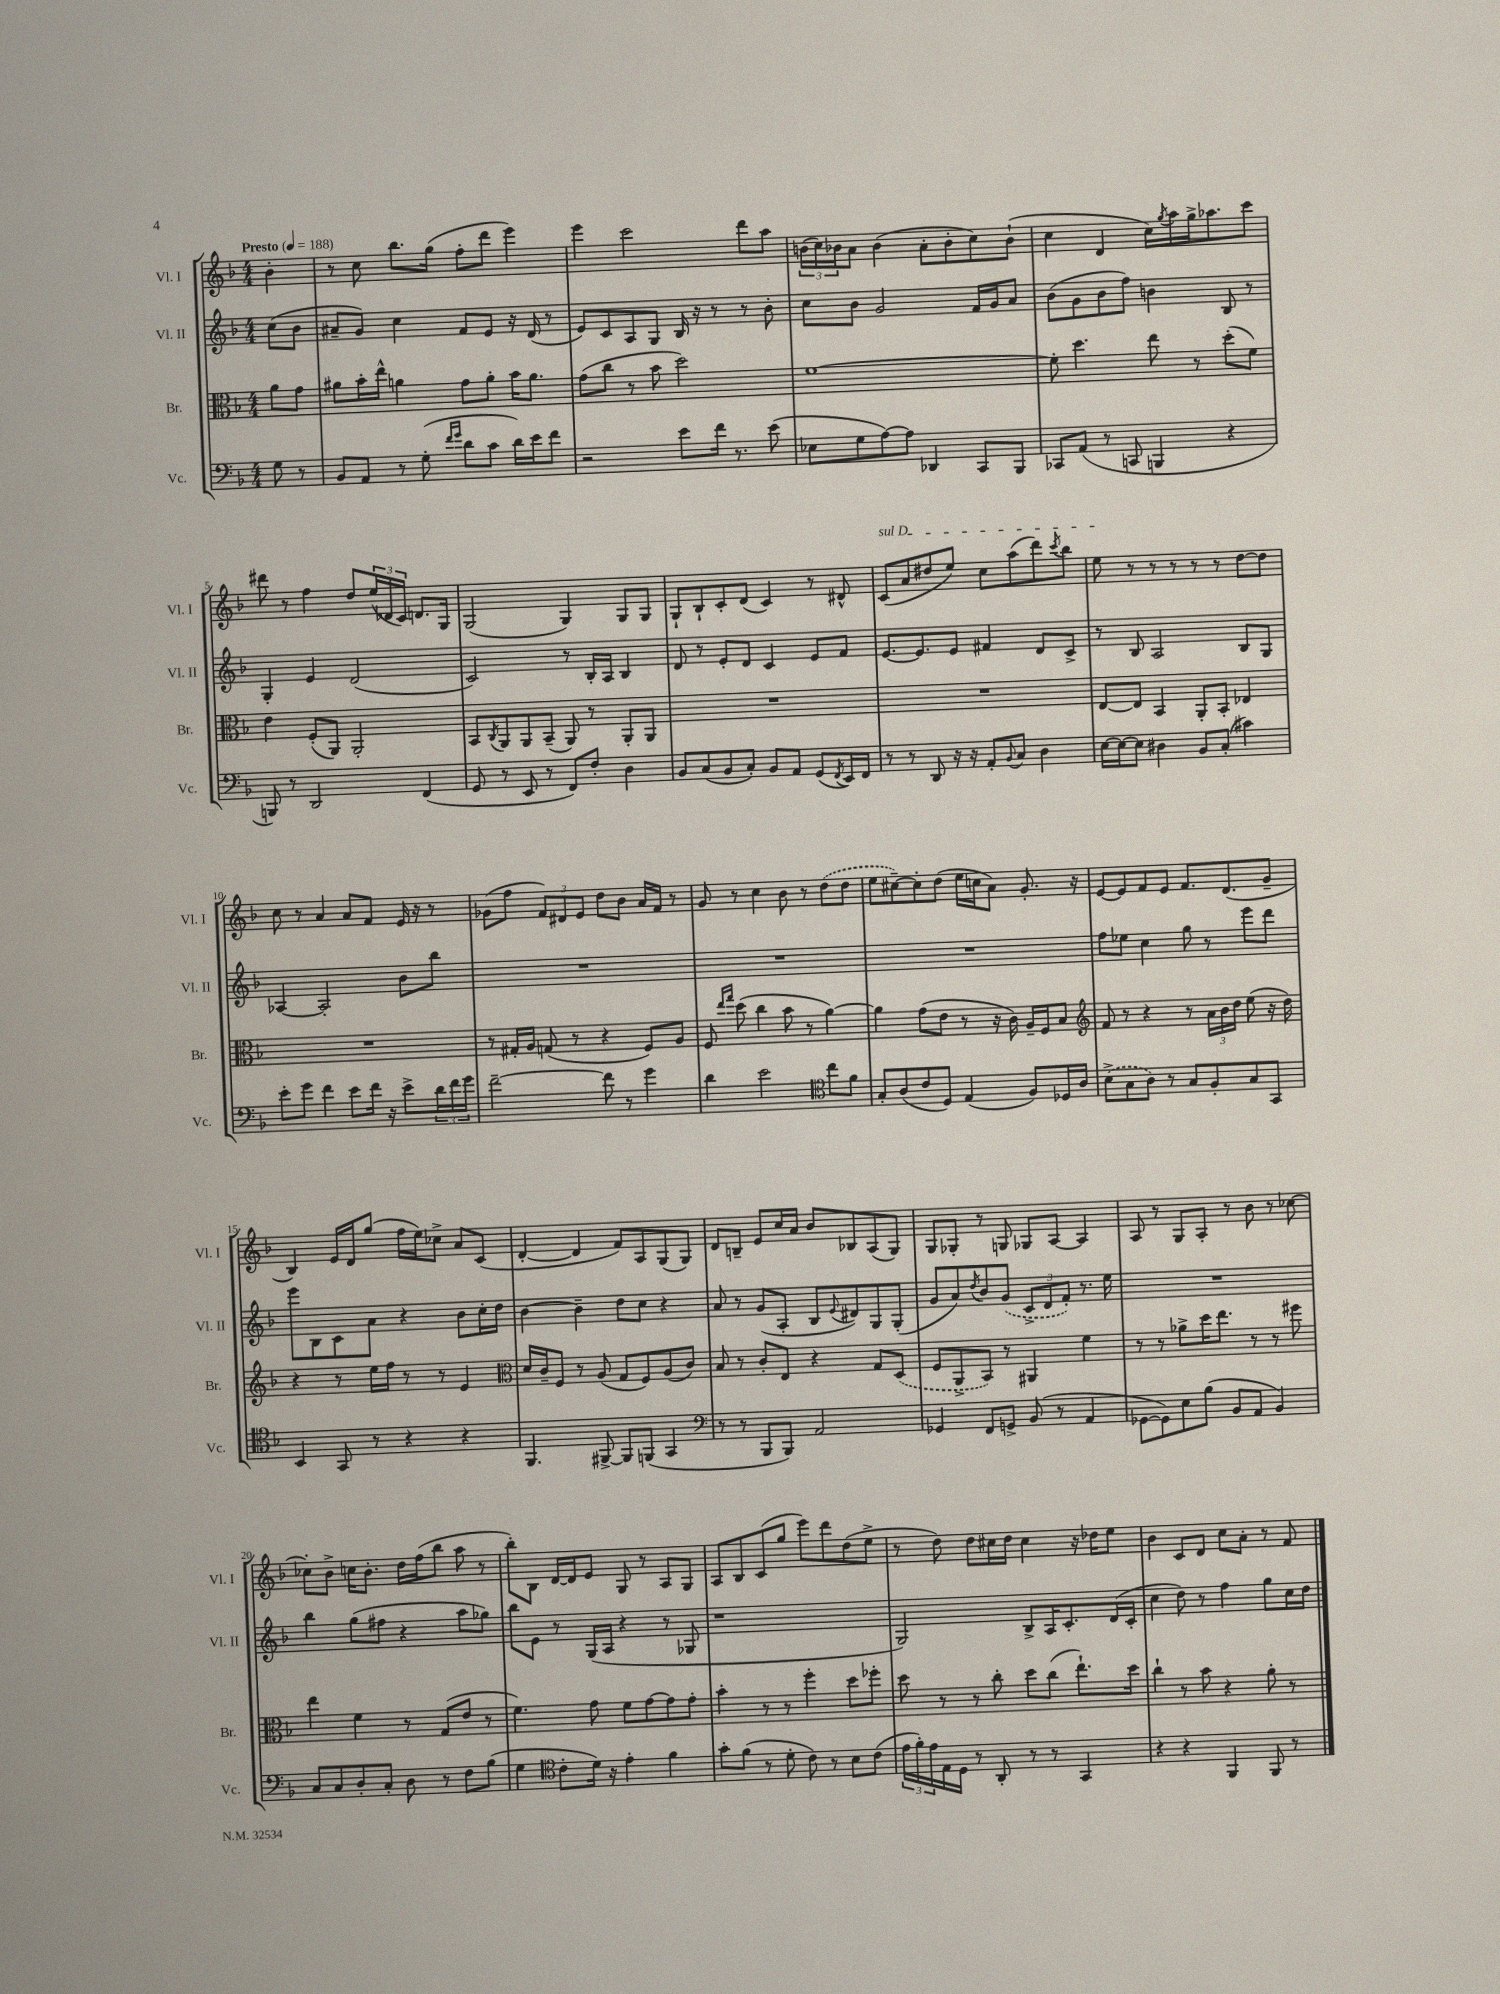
<<
\new StaffGroup <<
\new Staff = "s0" \with { instrumentName = "Vl. I" shortInstrumentName = "Vl. I" } {
    \clef treble \key f \major \numericTimeSignature \time 4/4 \partial 4 \tempo "Presto" 4 = 188
    bes'4-. |
    r8 c''8 bes''8. g''16( f''8-. d'''8 e'''4) |
    e'''4 c'''2 d'''8 a''8 |
    \tuplet 3/2 { b'16( c''16) bes'16 } a'8 bes'4( a'8-. bes'8-. c''8) bes'8-!( |
    c''4 d'4 c''16) \acciaccatura { g''8 } a''16 g''16-> aes''8. c'''8 |
    dis'''8 r8 f''4 d''8 \tuplet 3/2 { e''16( des'16 c'16) } d'8. g16 |
    g2( g4) g8 g8 |
    g8-! bes8-! c'8-. d'8( c'4) r8 dis'8-^ |
    \once \override TextSpanner.bound-details.left.text = \markup { \italic "sul D" } c'8\startTextSpan( a'8 dis''8 e''8) c''8 a''8( d'''8) \acciaccatura { c'''8 } bes''8 |
    e''8\stopTextSpan r8 r8 r8 r8 r8 d''8~ d''8 |
    c''8 r8 a'4 a'8 f'8 e'16 r16 r8 |
    ges'8( f''8 \tuplet 3/2 { f'8) dis'8 e'8 } d''8 bes'8 a'16 f'16 r8 |
    g'8 r8 c''4 bes'8 r8 \once \slurDashed d''8( d''8 |
    e''8 cis''8~--) cis''8-. d''8( e''16 c''16 a'8) g'8.-. r16 |
    e'8~ e'8 f'8 e'8 f'8. d'8.( g'8-- |
    bes4) e'16 d'16 g''8( f''16 e''16) ces''8-> a'8 c'8( |
    d'4~-. d'4 f'8) a8 g8( g8) |
    d'8 b8-- e'8 c''16 a'16 bes'8 bes8 a8( g8) |
    g8 ges8-. r8 g8 ges8 a8~ a4 |
    a8 r8 g8 a8-. r8 bes'8 r8 ces''8~ |
    ces''8-. bes'8-> c''16 bes'8.-. d''16 f''16( bes''8 a''8 r8 |
    bes''8-.) bes8 d'16~ d'16 e'8 g8 r8 a8 g8 |
    a8 bes8 c'8( g''8 e'''8) d'''8 d''8( e''8-> |
    r8 d''8) d''8 cis''16 d''16 cis''4 r16 des''16 e''8 |
    bes'4 c'8 d'8 c''8 a'8-. r8 f'8 \bar "|." |
}
\new Staff = "s1" \with { instrumentName = "Vl. II" shortInstrumentName = "Vl. II" } {
    \clef treble \key f \major \numericTimeSignature \time 4/4 \partial 4
    c''8( bes'8 |
    ais'8-- g'8) c''4 f'8 e'8 r16 d'16( r8 |
    e'8) c'8 a8 g8 bes16 r16 r8 r8 bes'8-. |
    c''8 bes'8 g'2 f'16 g'16 a'8 |
    bes'8( g'8 bes'8 f''8) b'4 bes8 r8 |
    g4-. e'4 d'2( |
    c'2) r8 bes16-. a16 bes4 |
    d'8 r8 e'8-. d'8 c'4 e'8 f'8 |
    e'8.~ e'8. e'8 fis'4 d'8 c'8-> |
    r8 bes8 a2 bes8 g8 |
    aes4~ aes2-. bes'8 bes''8 |
    R1 |
    R1 |
    R1 |
    f''8 ees''8 c''4 g''8 r8 e'''8 d'''8 |
    e'''8 bes8 c'8 a'8 r4 bes'8 c''16-. d''16 |
    bes'4~ bes'4-- d''8 c''8 r4 |
    a'8 r8 g'8( a8-. bes8 \appoggiatura { e'8 } dis'8) g8 g8-.( |
    g'8 a'8) \acciaccatura { d''8 } bes'8 \once \slurDashed g'8( \tuplet 3/2 { c'8-> d'8 f'8-.) } r8. e''16 |
    R1 |
    bes''4 g''8( fis''8 r4 a''8 ges''8) |
    bes''8 e'8 r8 g16( a16 r4 r8 ges8 |
    r1 |
    g2) bes8-> a16 c'8.-. d'16( c'16-. |
    c''4 d''8) r8 f''4 g''8 c''16 d''16 \bar "|." |
}
\new Staff = "s2" \with { instrumentName = "Br." shortInstrumentName = "Br." } {
    \clef alto \key f \major \numericTimeSignature \time 4/4 \partial 4
    a'8 g'8 |
    ais'8 bes'16-. e''16-^ a'4 g'8 a'8-. bes'16 a'8. |
    g'8( c''8 r8 bes'8 d''2) |
    f'1~ |
    f'8-. d''4. e''8 r8 d''8-.( f'8) |
    e'4 f8-.( a,8) a,2-. |
    bes,8 \acciaccatura { c8 } a,8 a,8 bes,8--( a,8) r8 a,8-. a,8 |
    R1 |
    R1 |
    e8~ e8 bes,4 a,8-. bes,8-. ees4 |
    R1 |
    r8 gis16-. a16 g8( r8 r4 f8) a8 |
    f8 \grace { e''16 g''16 } d''8( c''4 bes'8 r8 a'4~) |
    a'4 g'8( e'8 r8 r16 c'16) a16-- f16 bes8 |
    \clef treble f'8 r8 r4 r8 \tuplet 3/2 { a'16 bes'16 d''16 } e''8( r16 d''16) |
    r4 r8 e''16 f''16 r8 r8 e'4 |
    \clef alto d'16 c'16-- f8 r8 a8( g8 f8) a8( c'8) |
    bes8 r8 c'8-. e8 r4 g8 \once \slurDashed d8( |
    f8 a,8-> bes,8) r8 ais,4 f'4 |
    r8 r8 aes'8-> d''16 e''8. r8 r8 fis''8 |
    e''4 f'4 r8 g8( e'8 r8 |
    f'4.) g'8 f'8 g'8~ g'8 g'8-. |
    bes'4-. r8 r8 f''4-. d''8 fes''8-. |
    d''8 r8 r8 c''8-. d''8 c''8( e''8.-!) d''16 |
    c''4-! r8 bes'8 r4 a'8-. r8 \bar "|." |
}
\new Staff = "s3" \with { instrumentName = "Vc." shortInstrumentName = "Vc." } {
    \clef bass \key f \major \numericTimeSignature \time 4/4 \partial 4
    g8 r8 |
    bes,8 a,8 r8 g8-.( \grace { f'16 g'16 } d'8 c'8 d'16) e'16 f'8 |
    r2 e'8 f'16 r8. e'8( |
    ees8 g8 a8~) a8 des,4 c,8 bes,,8 |
    ces,8 a,8( r8 c,8 b,,4 r4 |
    b,,8) r8 d,2 f,4( |
    g,8 r8 e,8 r8 f,8) f8-. d4 |
    bes,8 c8( bes,8 c8-.) bes,8 a,8 g,8( \acciaccatura { f,8 } e,16) f,16 |
    r8 r8 d,8 r16 r16 a,8-. \appoggiatura { bes,8 } c8 d4 |
    e16~ e16~ e8 dis4 bes,8 c8-.( cis'4) |
    e'8-. g'8 f'4 e'8 f'16 r16 e'8-> \tuplet 3/2 { d'16 f'16 g'16 } |
    f'2~-- f'8 r8 g'4 |
    d'4 e'2 \clef tenor c''8 f'8 |
    g8-. a8( c'8 d8) e4( f8) des16 a16 |
    \once \slurDashed bes8->( g8 a8) r8 g8 f8-. g8 g,8 |
    bes,4 g,8 r8 r4 r4 |
    f,4. fis,8~-> fis,8 f,8( g,4 |
    \clef bass r8 r8 bes,,8 bes,,8) a,2 |
    ges,4 f,8 g,8-> bes,8( r8 a,4 |
    ges,8~ ges,8) e8 bes8( bes,8 a,8 bes,4) |
    c8 c8 d8-. c8-. d8 r8 f8 bes8( |
    g4 \clef tenor c'8-. d'16) r16 e'4-. f'4 |
    g'8-. f'8( r8 d'8-. c'8) r8 bes8 c'8( |
    \tuplet 3/2 { e'16 f'16-.) e'16 } e16 d16 r8 a,8-. r8 r8 g,4 |
    r4 r4 f,4 f,8 r8 \bar "|." |
}
>>
>>
